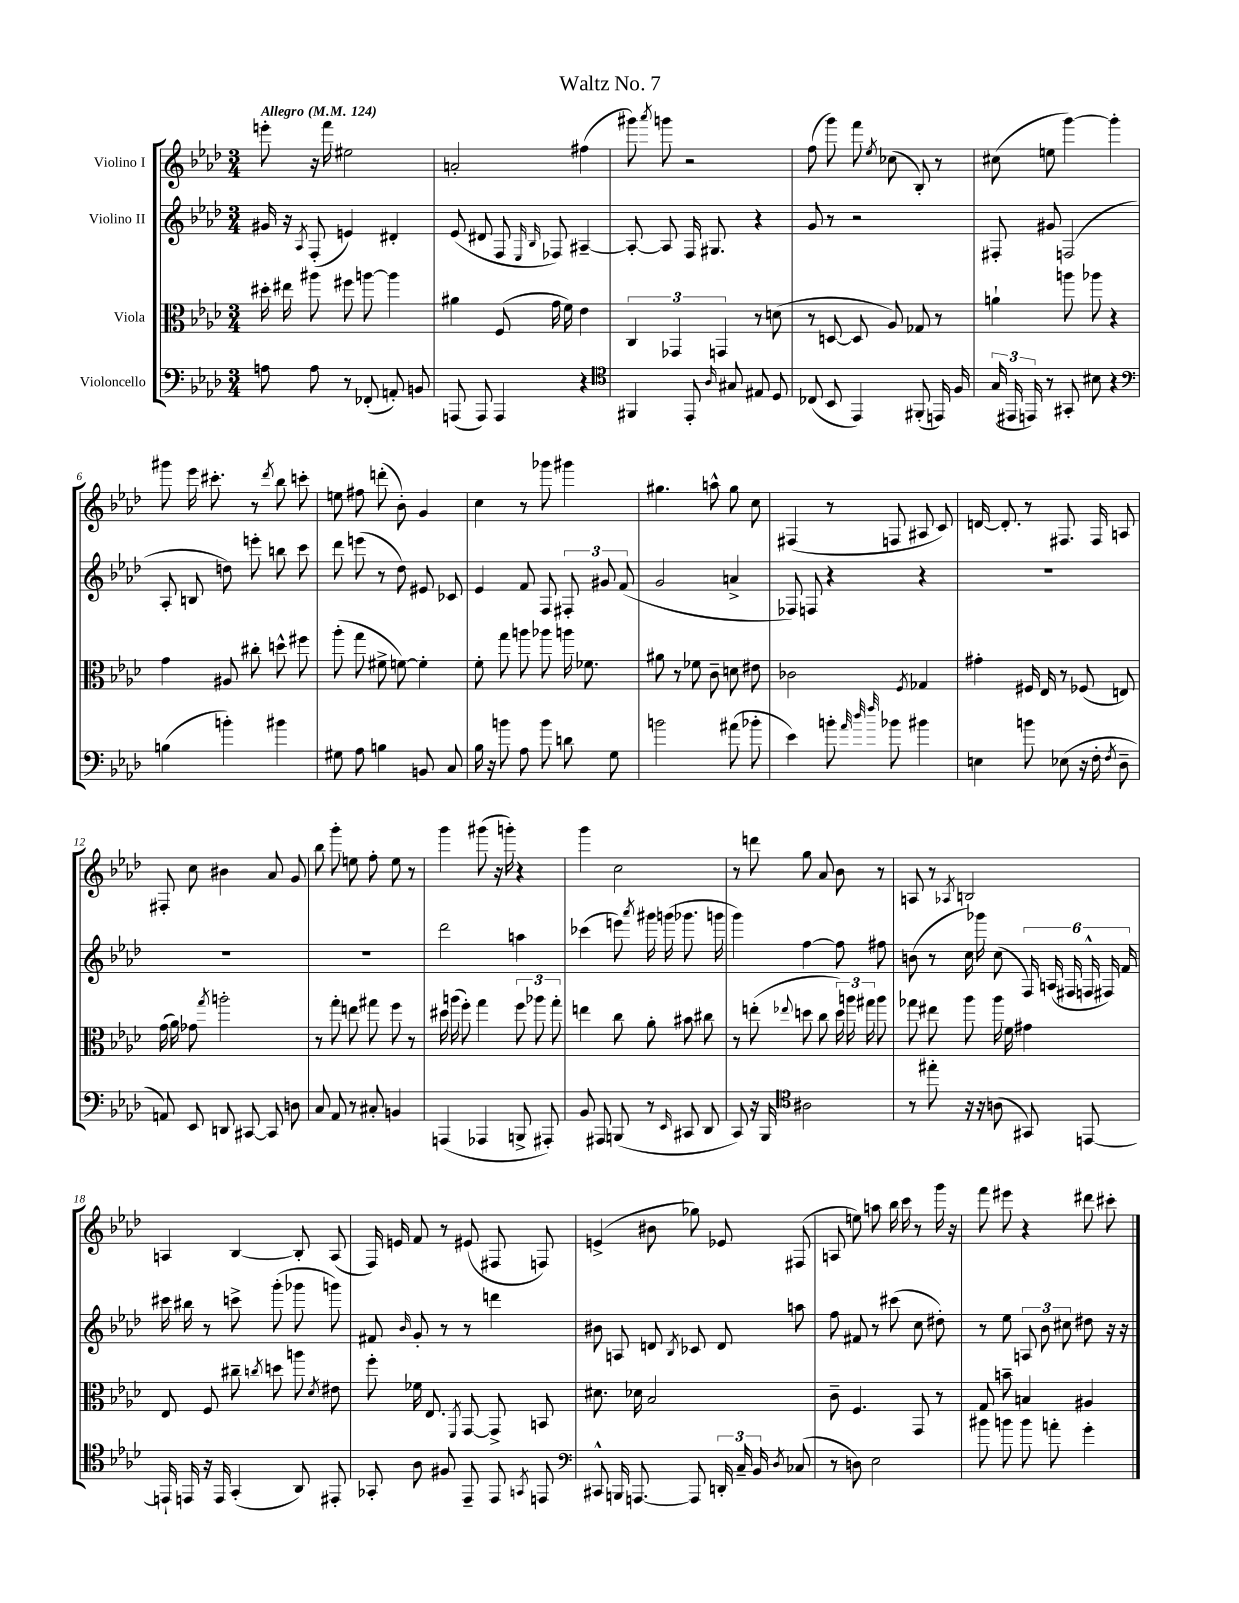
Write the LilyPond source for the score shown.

\header { title = "Waltz No. 7" }
<<
\new StaffGroup <<
\new Staff = "s0" \with { instrumentName = "Violino I" } {
    \clef treble \key aes \major \numericTimeSignature \time 3/4 \tempo "Allegro" 4 = 124
    \autoBeamOff e'''8-. r16 f'''16 eis''2 |
    a'2-. fis''4( |
    gis'''8) \acciaccatura { aes'''8 } g'''8 r2 |
    f''8( g'''8) f'''8 \acciaccatura { ees''8 } ces''8( bes8-.) r8 |
    cis''8( e''8 g'''4~) g'''4-. |
    gis'''8 ees'''16 cis'''8.-. r8 \acciaccatura { des'''8 } bes''8 c'''8-. |
    e''8 fis''8 d'''8-.( bes'8-.) g'4 |
    c''4 r8 ges'''8 gis'''4 |
    gis''4. a''8-^ gis''8 c''8 |
    fis4( r8 f8 ais8 c'8) |
    d'16~ d'8.-. r8 fis8. fis16 a8 |
    fis8-. c''8 bis'4 aes'8 g'8 |
    bes''8 g'''8-. e''8 f''8-. e''8 r8 |
    g'''4 gis'''8( r16 g'''16-.) r4 |
    g'''4 c''2 |
    r8 d'''8 g''8 aes'8 bes'8 r8 |
    a8 r8 \acciaccatura { aes8 } b2 |
    a4 bes4~ bes8-. a8( |
    f16) e'16 f'8 r8 eis'8( fis8 f8) |
    e'4->( bis'8 ges''8) ees'8 fis8( |
    a8 e''8) a''8 bes''16 c'''16 r8 g'''16 r16 |
    f'''8 eis'''8 r4 dis'''8 cis'''8-. \bar "|." |
}
\new Staff = "s1" \with { instrumentName = "Violino II" } {
    \clef treble \key aes \major \numericTimeSignature \time 3/4
    \autoBeamOff gis'16 r16 \acciaccatura { aes8 } f8-.( e'4) dis'4-. |
    ees'8( dis'8 f8 \grace { ees16 bes16 } fes8) ais4~-- |
    ais8~-. ais8 f16 gis8. r4 |
    g'8 r8 r2 |
    fis8-. gis'8 f2( |
    aes8-. b8 d''8) e'''8-. b''8 c'''8 |
    des'''8 e'''8( r8 des''8) eis'8 ces'8 |
    ees'4 f'8 f8 \tuplet 3/2 { fis8-. gis'8 f'8( } |
    g'2 a'4-> |
    fes8) f8 r4 r4 |
    R2. |
    R2. |
    R2. |
    des'''2 a''4 |
    ces'''4( e'''8) \acciaccatura { aes'''8 } gis'''16 g'''16( ges'''8. g'''16 |
    g'''4) f''4~ f''8 fis''8 |
    b'8( r8 c''16) ges'''16 c''8( \tuplet 6/4 { f16) a16( fis16 f16-^ fis16) f'16 } |
    cis'''16 bis''16 r8 c'''8-> g'''8-.( ges'''8 g'''8) |
    fis'8 \grace { bes'16 } g'8-. r8 r8 d'''4 |
    bis'8 a8 d'8 \acciaccatura { bes8 } ces'8 d'8 a''8 |
    f''8 fis'8 r8 cis'''8( c''8 dis''8-.) |
    r8 ees''8 \tuplet 3/2 { a8 bes'8 cis''8 } dis''8 r16 r16 \bar "|." |
}
\new Staff = "s2" \with { instrumentName = "Viola" } {
    \clef alto \key aes \major \numericTimeSignature \time 3/4
    \autoBeamOff dis''16-. eis''16 ais''8 fis''8 a''8~ a''4 |
    ais'4 f8( g'16 f'16) ees'4 |
    \tuplet 3/2 { c4 ges,4 g,4 } r8 d'8( |
    r8 d8~ d8 aes8) ges8 r8 |
    a'4-! a''8 aes''8 r4 |
    g'4 ais8 cis''8-. d''8-^ fis''8 |
    aes''8-.( g''8 fis'8-> f'8~) f'4-. |
    f'8-. g''8 a''8 aes''8 a''16 fes'8. |
    ais'8 r8 fes'8 c'8-- d'8 eis'8 |
    ces'2 \acciaccatura { f8 } ges4 |
    gis'4-. fis16 ees16 r8 fes8( e8) |
    g'16( aes'16) ges'8 \acciaccatura { g''8 } a''2-. |
    r8 g''8-. e''8 gis''8 f''8 r8 |
    dis''16 a''16( f''8-.) g''4 \tuplet 3/2 { f''8 aes''8 g''8-. } |
    e''4 c''8 aes'8-. bis'8 cis''8 |
    r8 e''8-.( \appoggiatura { ees''8 } d''8 c''8 \tuplet 3/2 { d''16) a''16 gis''16 } a''8 |
    ges''8 eis''8 aes''8 aes''16 f'16 gis'4 |
    ees8 f8 cis''8-- \acciaccatura { c''8 } d''8 a''8 \acciaccatura { des'8 } eis'8 |
    f''8-. fes'16 ees8. \acciaccatura { f,8 } g,8~ g,8-> b,8 |
    dis'8. des'16 bes2 |
    c'8-- f4. g,8 r8 |
    g8 b'8-- b4 ais4 \bar "|." |
}
\new Staff = "s3" \with { instrumentName = "Violoncello" } {
    \clef bass \key aes \major \numericTimeSignature \time 3/4
    \autoBeamOff a8 a8 r8 fes,8-.( a,8-.) b,8 |
    a,,8( a,,8) a,,4 r4 |
    \clef tenor fis,4 ees,8-. \grace { aes16 } gis8 eis8 des8 |
    ces8( bes,8 ees,4) fis,8-.( e,16) f16 |
    \tuplet 3/2 { g16( eis,16 e,16) } r8 gis,8-. bis8 r4 |
    \clef bass b4( b'4-.) bis'4 |
    gis8 aes8 b4 b,8 c8 |
    bes16 r16 b'8 aes8 b'8 d'8 g8 |
    b'2 ais'8( bes'8-. |
    ees'4) b'8-. \grace { aes'32 des''32 f''32 } bes'8 bis'4 |
    e4 b'8 ees8( r16 f16-. \acciaccatura { f8 } des8-- |
    a,8) ees,8 d,8 cis,8~ cis,8 d8 |
    c8 aes,8 r8 cis8-. b,4 |
    a,,4( aes,,4 b,,8-> ais,,8-.) |
    bes,8 ais,,8 b,,8( r8 \grace { ees,16 } cis,8 des,8 |
    c,8) r16 bes,,16 \clef tenor ais2 |
    r8 eis''8-. r16 r16 a8( gis,8) e,8~ |
    e,16-! e,16 r16 e,16 g,4-.( aes,8) eis,8-. |
    ges,8-. aes8 fis8 ees,8-- ees,8 \acciaccatura { g,8 } e,8 |
    \clef bass cis,8-^ b,,16 a,,8.~ a,,8 \tuplet 3/2 { d,16-. c16-- bes,16 } \acciaccatura { des8 } ces8( |
    r8 d8) ees2 |
    bis'8 b'8 b'8 a'8-. g'4-. \bar "|." |
}
>>
>>
